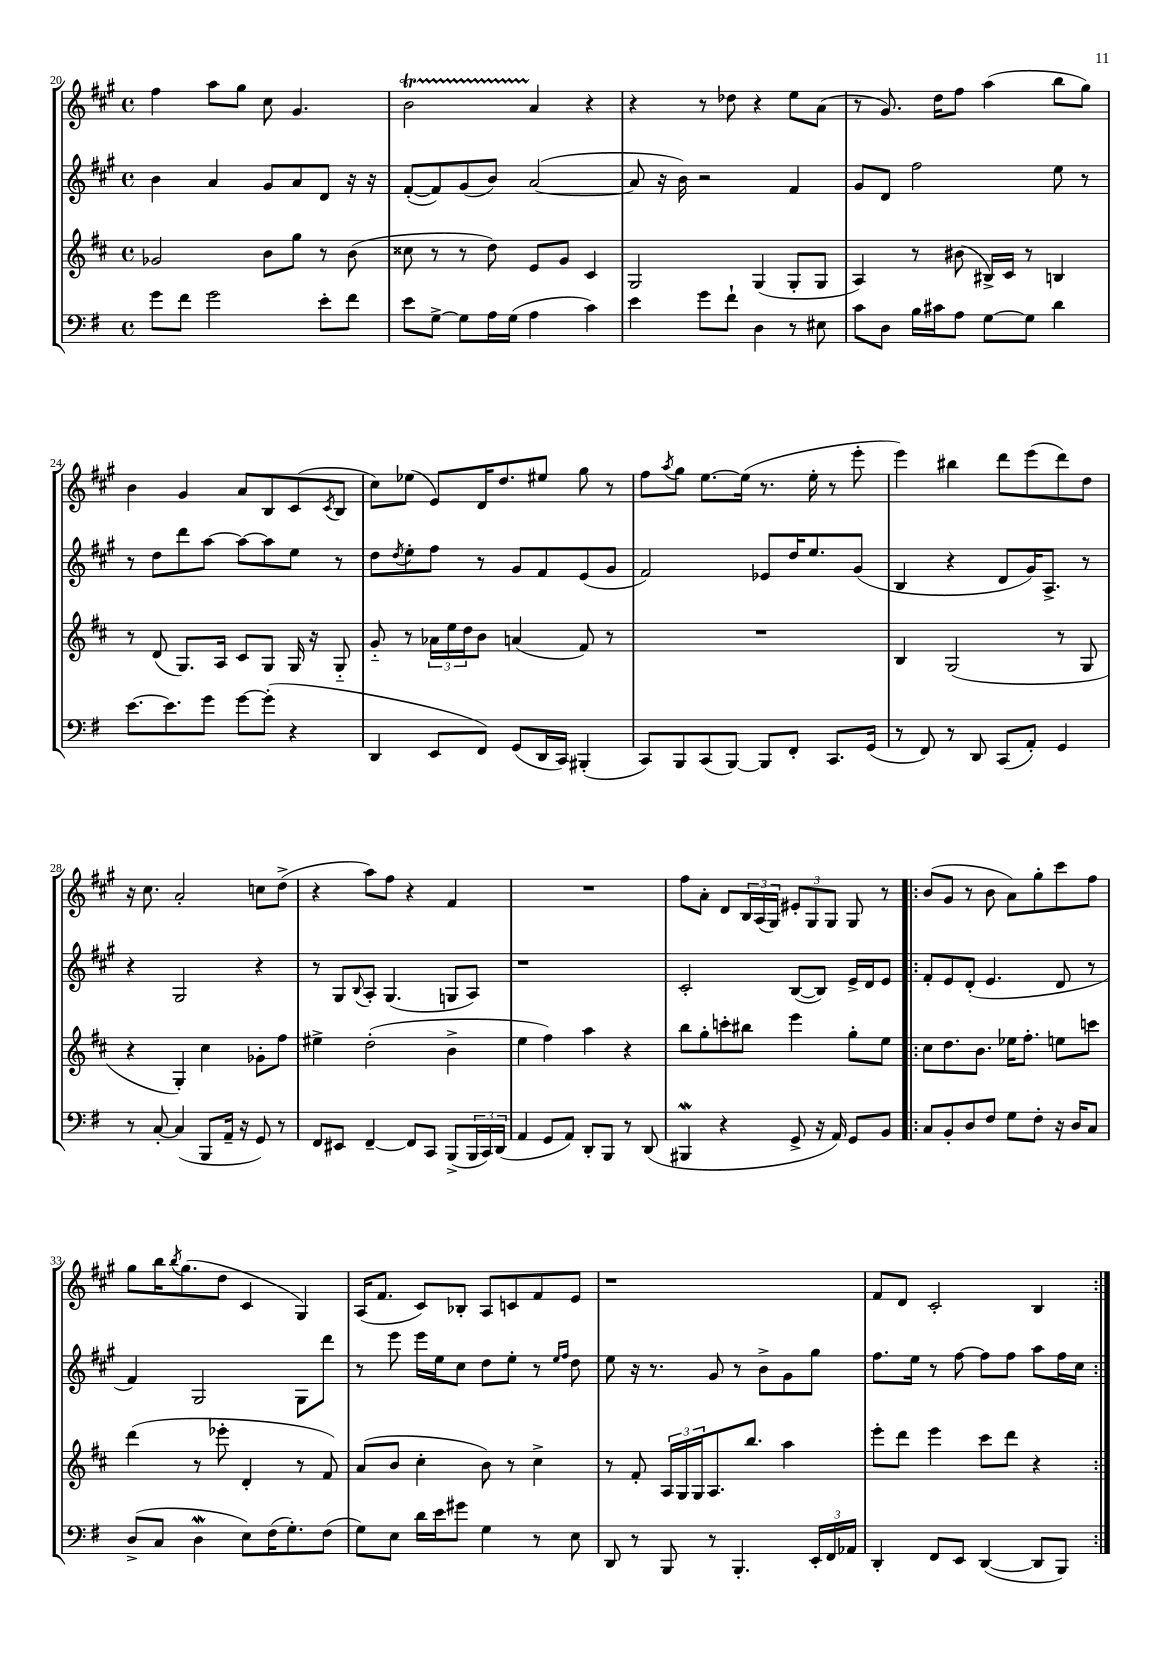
<<
\new StaffGroup <<
\new Staff = "s0" {
    \clef treble \key a \major \defaultTimeSignature \time 4/4
    fis''4 a''8 gis''8 cis''8 gis'4. |
    b'2\startTrillSpan a'4\stopTrillSpan r4 |
    r4 r8 des''8 r4 e''8 a'8( |
    r8 gis'8.) d''16 fis''8 a''4( b''8 gis''8) |
    b'4 gis'4 a'8 b8 cis'8( \acciaccatura { cis'8 } b8 |
    cis''8) ees''8( e'8) d'16 d''8. eis''8 gis''8 r8 |
    fis''8 \acciaccatura { a''8 } gis''8 e''8.~ e''16( r8. e''16-. r8 e'''8-. |
    e'''4) bis''4 d'''8 e'''8( d'''8) d''8 |
    r16 cis''8. a'2-. c''8 d''8->( |
    r4 a''8) fis''8 r4 fis'4 |
    R1 |
    fis''8 a'8-. d'8 \tuplet 3/2 { b16 a16( gis16) } \tuplet 3/2 { eis'8-. gis8 gis8 } gis8 r8 |
    \repeat volta 2 { b'8( gis'8 r8 b'8 a'8) gis''8-. cis'''8 fis''8 |
    gis''8 b''16 \acciaccatura { b''8 } gis''8.( d''8 cis'4 gis4) |
    a16( fis'8. cis'8) bes8-. a8 c'8 fis'8 e'8 |
    r1 |
    fis'8 d'8 cis'2-. b4 | }
}
\new Staff = "s1" {
    \clef treble \key a \major \defaultTimeSignature \time 4/4
    b'4 a'4 gis'8 a'8 d'8 r16 r16 |
    fis'8~-.( fis'8) gis'8( b'8) a'2~( |
    a'8 r16 b'16) r2 fis'4 |
    gis'8 d'8 fis''2 e''8 r8 |
    r8 d''8 d'''8 a''8~ a''8~ a''8 e''8 r8 |
    d''8 \acciaccatura { d''8 } e''8-. fis''8 r8 gis'8 fis'8 e'8( gis'8 |
    fis'2) ees'8 d''16 e''8. gis'8( |
    b4 r4 d'8 gis'16) a8.-> r8 |
    r4 gis2 r4 |
    r8 gis8 \appoggiatura { b8 } a8-. gis4.( g8 a8) |
    r1 |
    cis'2-. b8~( b8) e'16-> d'16 e'8 |
    \repeat volta 2 { fis'8-. e'8 d'8-.( e'4. d'8 r8 |
    fis'4) gis2 gis8 d'''8 |
    r8 e'''8 e'''16 e''16 cis''8 d''8 e''8-. r8 \grace { e''16 fis''16 } d''8 |
    e''8 r16 r8. gis'8 r8 b'8-> gis'8 gis''8 |
    fis''8. e''16 r8 fis''8~ fis''8 fis''8 a''8 fis''16 cis''16 | }
}
\new Staff = "s2" {
    \clef treble \key d \major \defaultTimeSignature \time 4/4
    ges'2 b'8 g''8 r8 b'8( |
    cisis''8 r8 r8 d''8) e'8 g'8 cis'4 |
    g2 g4( g8-. g8 |
    a4) r8 bis'8( bis16->) cis'16 r8 b4 |
    r8 d'8( g8.) a16 cis'8 g8 g16 r16 g8-_ |
    g'8-_ r8 \tuplet 3/2 { aes'16 e''16 d''16 } b'8 a'4( fis'8) r8 |
    R1 |
    b4 g2( r8 g8 |
    r4 g4-.) cis''4 ges'8-. fis''8 |
    eis''4-> d''2-.( b'4-> |
    e''4 fis''4) a''4 r4 |
    b''8 g''8-. c'''8-. bis''8 e'''4 g''8-. e''8 |
    \repeat volta 2 { cis''8 d''8. b'8. ees''16 fis''8.-. e''8 c'''8 |
    d'''4( r8 ees'''8-. d'4-. r8 fis'8) |
    a'8( b'8 cis''4-. b'8) r8 cis''4-> |
    r8 fis'8-. \tuplet 3/2 { a16 g16 g16 } a8. b''8. a''4 |
    e'''8-. d'''8 e'''4 cis'''8 d'''8 r4 | }
}
\new Staff = "s3" {
    \clef bass \key g \major \defaultTimeSignature \time 4/4
    g'8 fis'8 g'2 e'8-. fis'8 |
    e'8 g8~-> g8 a16 g16( a4 c'4) |
    e'4 g'8 fis'8-! d4 r8 eis8 |
    c'8 d8 b16 cis'16 a8 g8~ g8 d'4 |
    e'8.~ e'8. g'8 g'8~ g'8-.( r4 |
    d,4 e,8 fis,8) g,8( d,16 c,16) bis,,4-.( |
    c,8) b,,8 c,8( b,,8~) b,,8 fis,8-. c,8. g,16( |
    r8 fis,8) r8 d,8 c,8( a,8-.) g,4 |
    r8 c8~-. c4( b,,8 a,16-- r16 g,8) r8 |
    fis,8 eis,8 fis,4~-- fis,8 c,8 b,,8->( \tuplet 3/2 { b,,16 c,16) d,16( } |
    a,4 g,8 a,8) d,8-. b,,8 r8 d,8( |
    bis,,4\mordent r4 g,8-> r16 a,16) g,8 b,8 |
    \repeat volta 2 { c8 b,8-. d8 fis8 g8 fis8-. r16 d16 c8 |
    d8->( c8 d4\mordent e8) fis16( g8.-.) fis8( |
    g8) e8 d'16 e'16 gis'8 g4 r8 e8 |
    d,8 r8 b,,8 r8 b,,4.-. \tuplet 3/2 { e,16-. fis,16 aes,16 } |
    d,4-. fis,8 e,8 d,4~( d,8 b,,8) | }
}
>>
>>
\layout { \context { \Score currentBarNumber = #20 } }
